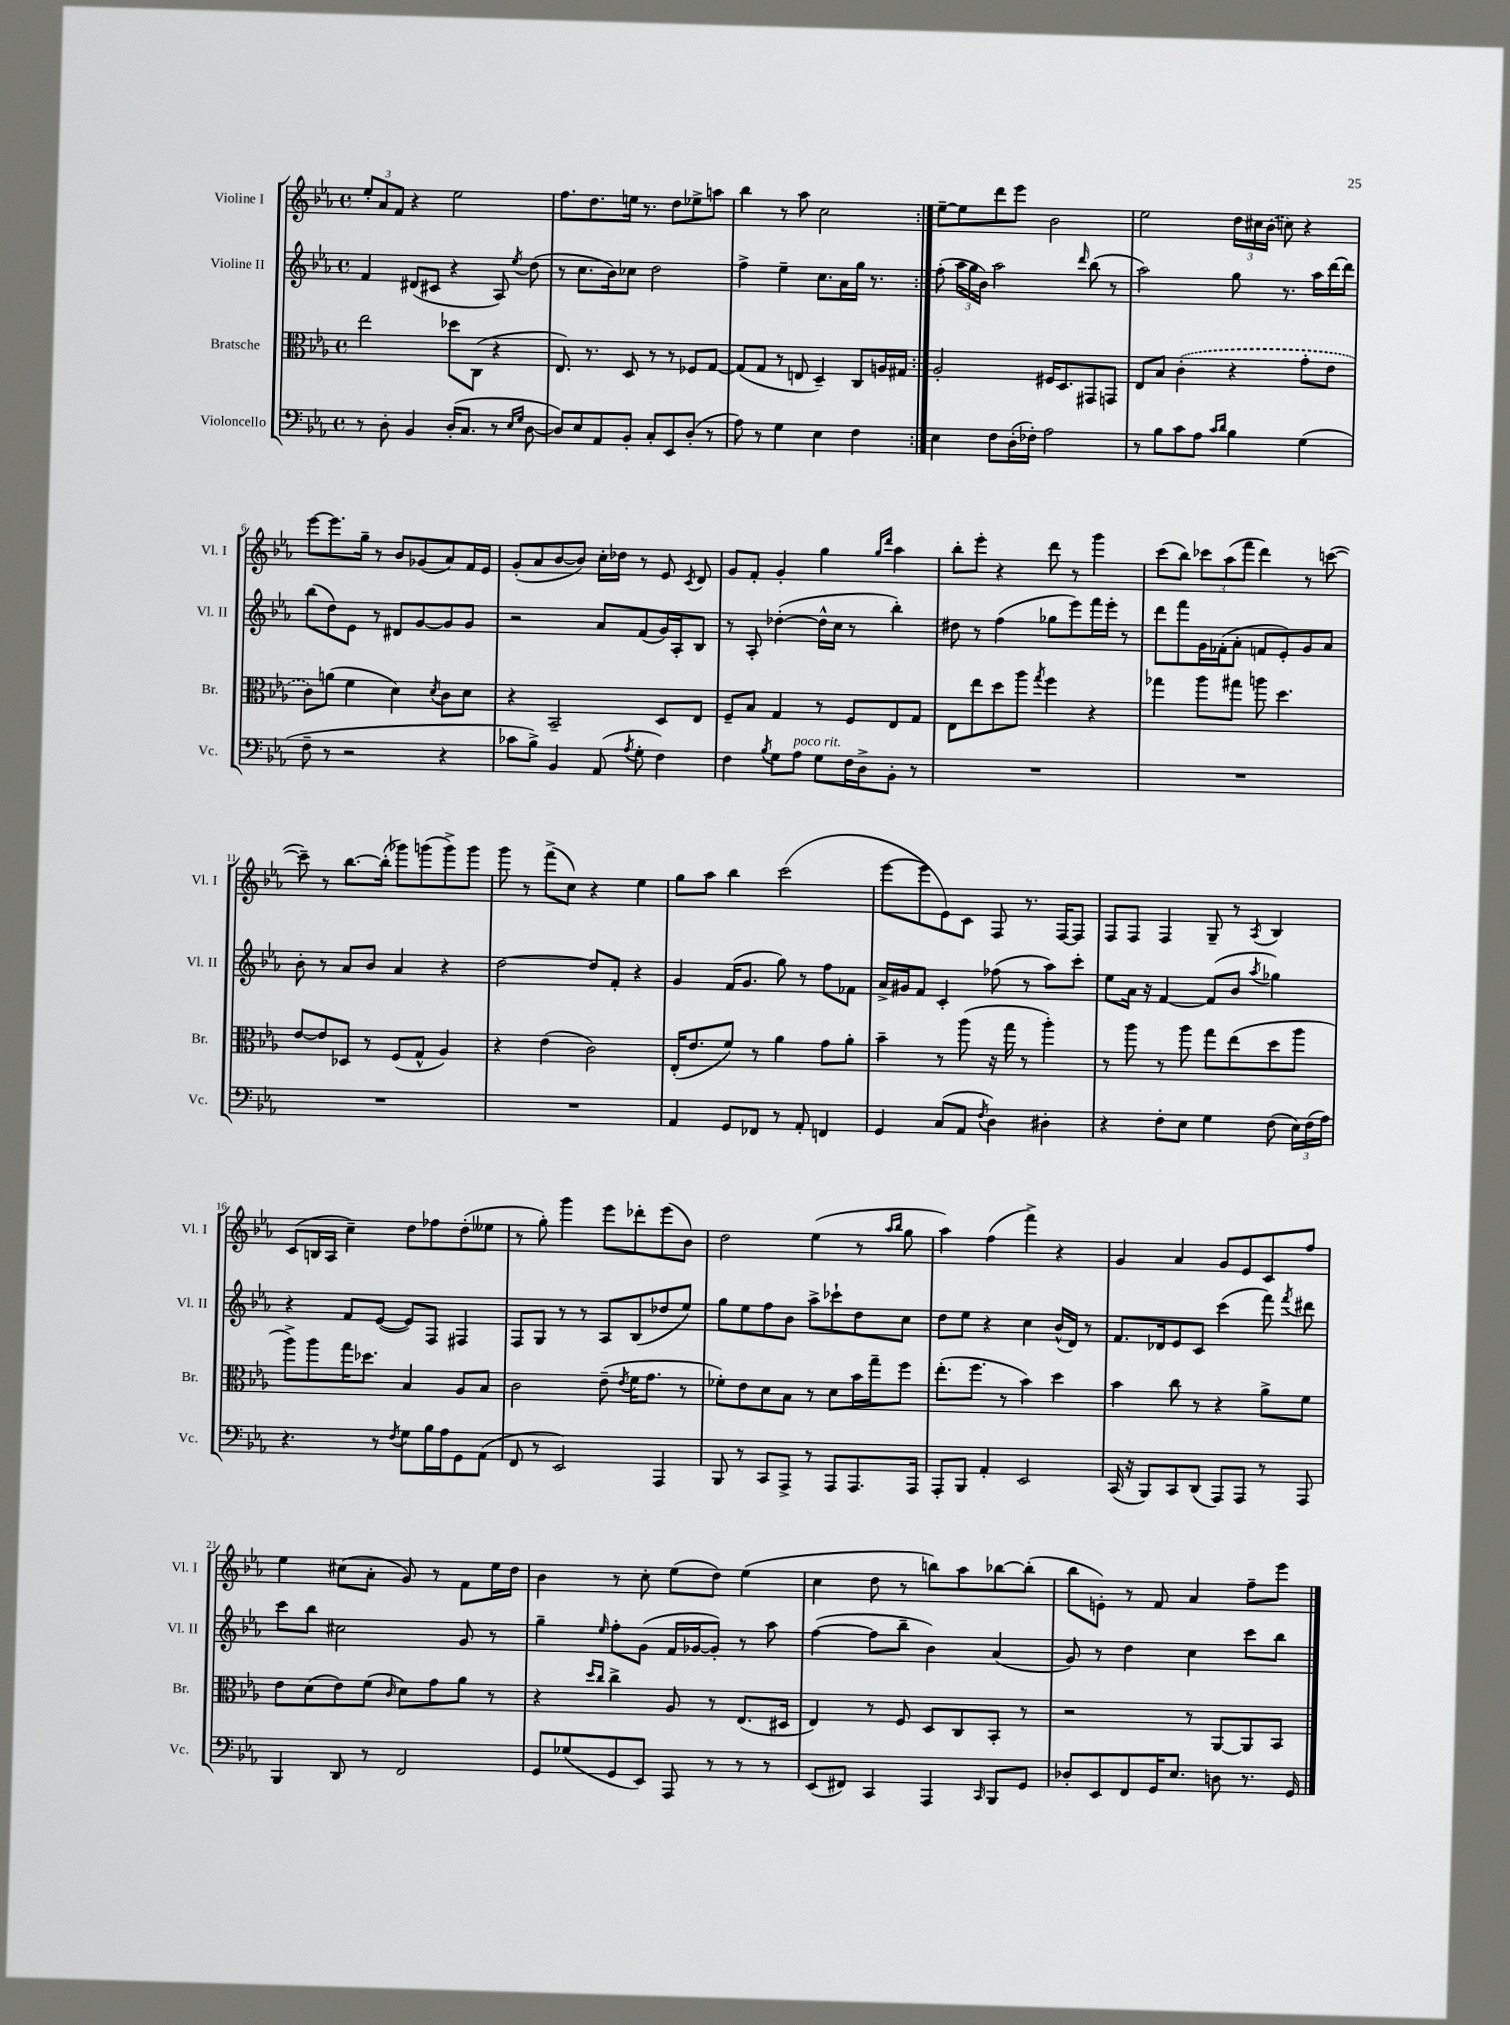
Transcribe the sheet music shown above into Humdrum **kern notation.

**kern	**kern	**kern	**kern
*part4	*part3	*part2	*part1
*staff4	*staff3	*staff2	*staff1
*I"Violoncello	*I"Bratsche	*I"Violine II	*I"Violine I
*I'Vc.	*I'Br.	*I'Vl. II	*I'Vl. I
*clefF4	*clefC3	*clefG2	*clefG2
*k[b-e-a-]	*k[b-e-a-]	*k[b-e-a-]	*k[b-e-a-]
*M4/4	*M4/4	*M4/4	*M4/4
*met(c)	*met(c)	*met(c)	*met(c)
=1	=1	=1	=1
8r	2ee-\	4f/	12ee-'/L
.	.	.	12a-/
8D'\	.	.	.
.	.	.	12f/J
4BB-/	.	(8d#X/L	4r
.	.	8c#X/J	.
(16D'/KL	8dd-X\L	4r	2ee-\
8.C/J	.	.	.
.	(8C\J	.	.
8r	4r	8A-/)	.
16qqE-/LL	.	.	.
16qqG/JJ	.	8qee-/	.
[8D\	.	(8dd\	.
=2	=2	=2	=2
8D/L])	8.E-/)	8r	8.ff\L
8E-/	.	8.cc\L	.
.	8.r	.	8.dd\
8AA-/	.	.	.
.	.	16b-\k)	.
8BB-'/J	8D/	8cc-X\J	16een\Jk
.	.	.	8.r
8C'/L	8r	2dd\	.
8EE-/	8r	.	8dd\L
(8D'/J	8F-X/L	.	8ee-X^\
8r	[8G/J	.	8aan\J
=3	=3	=3	=3
8A-\)	(8G/L]	4ff^\	4bb-\
8r	8G/J	.	.
4G\	8r	4ee-~\	8r
.	8En/	.	8aa-\
4E-\	4D~/)	8.cc\L	2cc\
.	.	16a-\L	.
4F\	8C/L	16gg\JJ	.
.	.	8.r	.
.	16An/L	.	.
.	16G#X/JJ	.	.
=4:|!	=4:|!	=4:|!	=4:|!
4E-\	2A-'/	(8ff'\	[8ee-~\L
.	.	24aa-\LL	8ee-\]
.	.	24gg\	.
.	.	24b-\JJ)	.
8F\L	.	2aa-\	8ddd\
(16D'\L	.	.	8eee-\J
16F-X'\JJ)	.	.	.
2A-\	16F#X/KL	.	2b-\
.	8.D/	.	.
.	.	16qqddd/	.
.	8GG#X/	(8bb-\	.
.	8GGn/J	8r	.
=5	=5	=5	=5
8r	8E-/L	2aa-\)	2ee-\
8B-\L	8B-/J	.	.
8c\	(4c'\	.	.
8A-\J	.	.	.
16qqc/LL	.	.	.
16qqd/JJ	.	.	.
4B-\	4r	8gg\	24dd\LL
.	.	.	24cc#X\
.	.	.	(24b-\JJ
.	.	8.r	8ccn\)
(4G\	8g'\L	.	4r
.	.	16aa-\LL	.
.	8e-\J	[16ddd\	.
.	.	16ddd\JJ]	.
!!LO:LB:g=z
=6	=6	=6	=6
8F~\	8c\L)	(8bb-\L	[8eee-\L
8r	(8an\J	8dd\)	8.eee-\]
2r	4f\	8e-\J	.
.	.	.	16gg~\Jk
.	.	8r	8r
.	4d\)	8d#X/L	8b-/L
.	.	[8g/	(8g-X/
.	8qd/	.	.
4r	8c\L	8g/]	8a-/)
.	8d\J	8g/J	16f/L
.	.	.	16e-/JJ
=7	=7	=7	=7
8c-X\L	4r	2r	(8g'/L
8B-^\J)	.	.	8a-/
4BB-/	2BB-~/	.	[8b-/
.	.	.	8b-/J])
(8AA-/	.	8a-/L	16cc'\LL
.	.	.	16dd-X\JJ
8qA-/	.	.	.
8G'\	.	(8f/	8r
4F\)	8D/L	16g/L)	8e-/
.	.	16A-'/J	.
.	.	.	8qc/
.	8E-/J	8B-/J	8d/
=8	=8	=8	=8
4F\	8F~/L	8r	8g/L
.	8B-/J	8A-'/	8f'/J
8qB-/	.	.	.
8G\L	4G/	([4dd-X'\	4g'/
!LO:TX:a:i:t=poco rit.	!	!	!
8A-\J	.	.	.
8G\L	8r	16dd-^^\LL]	4gg\
.	.	16cc\JJ	.
16F\L	8F/L	8r	.
16D^\J	.	.	.
.	.	.	16qqgg/LL
.	.	.	16qqddd/JJ
8BB-'\J	8E-/	4bb-'\)	4aa-\
8r	8G/J	.	.
=9	=9	=9	=9
1r	8E-\L	8dd#X\	8bb-'\L
.	8ee-\	8r	8eee-'\J
.	8dd\	(4ff\	4r
.	8aa-\J	.	.
.	8qgg/	.	.
.	4ff\	8gg-X\L	8ddd\
.	.	8eee-\)	8r
.	4r	16fff\L	4ggg\
.	.	16eee-'\JJ	.
.	.	8r	.
=10	=10	=10	=10
1r	4gg-X\	8ddd\L	(8ccc\L
.	.	8fff\	8bb-\J)
.	8aa-\L	16g\L	12ccc-X\L
.	.	(16f-X'\J	.
.	.	.	(12aa-\
.	8gg#X\J	8a-'\J	.
.	.	.	12fff\J
.	8aan\	8fn/L	4ddd\)
.	4.dd\	8e-'/)	.
.	.	8g/	8r
.	.	8a-/J	([8cccn\
!!LO:LB:g=z
=11	=11	=11	=11
1r	[8e-/L	8b-'\	8ccc~\])
.	8e-/]	8r	8r
.	8D-X/J	8a-/L	[8.bb-\L
.	8r	8b-/J	.
.	.	.	(16bb-'\Jk]
.	(8F/L	4a-/	8ggg-X\L)
.	8G^^/J	.	(8gggn\
.	4A-/)	4r	8ggg^\)
.	.	.	8ggg\J
=12	=12	=12	=12
1r	4r	[2dd\	8ggg\
.	.	.	8r
.	(4e-\	.	(8fff^\L
.	.	.	8cc\J)
.	2c\)	8dd/L]	4r
.	.	8f'/J	.
.	.	4r	4ee-\
=13	=13	=13	=13
4AA-/	(16E-'/KL	4g/	8gg\L
.	8.e-/	.	.
.	.	.	8aa-\J
8GG/L	8f/J)	(16f/KL	4bb-\
.	.	8.g/J	.
8FF-X/J	8r	.	.
8r	4a-\	8gg\)	(2ccc\
8AA-'/	.	8r	.
4FFn/	8g\L	8ff\L	.
.	8a-'\J	8f-X\J	.
=14	=14	=14	=14
4GG/	4b-~\	16a-^/LL	[8eee-\L
.	.	16g#X/J	.
.	.	8f/J	8eee-\]
(8C/L	8r	4c'/	8e-\)
8AA-/J	(8aa-\	.	8c\J
8qF/	.	.	.
4D\)	16r	(8ff-X\	8F/
.	16gg\	.	.
.	8r	8r	8.r
4D#X'\	4aa-'\)	8aa-\L)	.
.	.	.	[16F/KL
.	.	8ccc'\J	8F/J]
=15	=15	=15	=15
4r	8r	8ee-\L	8F/L
.	8aa-\	16a-\Jk	8F/J
.	.	16r	.
8F'\L	8r	[4f/	4F/
8E-\J	8aa-\	.	.
4G\	8gg\L	(8f/L]	8G~/
.	(8ee-\	8b-/J	8r
.	.	8qaa-/	8qA-/
(8F\	8dd\	4gg-X\)	4B-/
24E-\LL)	8aa-\J	.	.
(24F\	.	.	.
24A-\JJ)	.	.	.
!!LO:LB:g=z
=16	=16	=16	=16
4.r	8aa-^\L)	4r	(8c/L
.	8aa-\	.	16Bn/L
.	.	.	16A-/JJ
.	16gg\K	8f/L	4cc~\)
.	8.dd-X\J	.	.
8r	.	([8e-/J	.
8qF/	.	.	.
8G\L	4B-/	8e-/L])	8dd\L
16B-\L	.	8F/J	8ff-X\
16A-\J	.	.	.
8GG\	8A-/L	4F#X/	(8dd'\
(8AA-\J	8B-/J	.	8ee--X\J
=17	=17	=17	=17
8FF/	2c\	8F/L	8r
8r	.	8G/J	8gg'\)
2EE-/)	.	8r	4ggg\
.	.	8r	.
.	(8e-~\	8A-/L	8eee-\L
.	8qe-/	.	.
.	16f\KL	(8B-/	8ddd-X'\
.	8.g\J	.	.
4AAA-/	.	8dd-X/	(8eee-\
.	8r	8ee-/J)	8b-\J)
=18	=18	=18	=18
8BBB-/	8f-X'\L)	8gg\L	2dd\
8r	8e-\	8ee-\	.
8CC/L	8d\	8ff\	.
8AAA-^/J	8B-\J	8b-\J	.
8r	8r	8aa-^\L	(4ee-\
8AAA-/L	8d\L	8ccc-X`\	.
8.AAA-/	16b-\L	8dd\	8r
.	16gg~\J	.	.
.	.	.	16qqaa-/LL
.	.	.	16qqbb-/JJ
.	8ff\J	8cc\J	8gg\
16AAA-/Jk	.	.	.
=19	=19	=19	=19
8AAA-'/L	(8.ee-'\L	8dd\L	4aa-\)
8BBB-/J	.	8ee-\J	.
.	8.ff\J	.	.
4AA-'/	.	4r	(4ff\
.	8r	.	.
2EE-/	4b-\)	4cc\	4fff^\)
.	4dd\	(16b-^^/LL	4r
.	.	16d/JJ)	.
.	.	8r	.
=20	=20	=20	=20
(16CC/	4b-\	8.f/L	4g/
16r	.	.	.
8BBB-/L)	.	.	.
.	.	16d-X/k	.
8CC/	8cc\	8e-/	4a-/
(8DD/J	8r	8c/J	.
8AAA-/L)	4r	(4ccc\	8g/L
8AAA-/J	.	.	8e-/
8r	8a-^\L	8fff\)	8c/
.	.	8qfff/	.
8AAA-/	8f\J	8ddd#X\	8ff/J
!!LO:LB:g=z
=21	=21	=21	=21
4BBB-/	8e-\L	8ccc\L	4ee-\
.	(8d\	8bb-\J	.
8DD/	8e-\)	2cc#X\	(8cc#X\L
8r	(8f\J	.	8a-'\J
.	16qqc/	.	.
2FF/	8d\L)	.	8g/)
.	8g\	.	8r
.	8a-\J	8g/	8f\L
.	8r	8r	16ee-\L
.	.	.	16dd\JJ
=22	=22	=22	=22
8GG/L	4r	4gg~\	4b-\
(8G-X/	.	.	.
.	16qqdd/LL	.	.
.	16qqcc/JJ	16qqee-/	.
8GG/	4cc^\	8ff'\L	8r
8EE-/J)	.	(8g\J	8cc'\
8AAA-/	8A-/	16f/LL	(8ee-\L
.	.	[16g-X/J	.
8r	8r	8g-'/J])	8dd\J)
8r	(8.E-/L	8r	(4ee-\
8r	.	8aa-\	.
.	16D#X/Jk	.	.
=23	=23	=23	=23
(8EE-/L	4E-/)	([4ff\	4cc\
8FF#X/J)	.	.	.
4CC/	8r	8ff\L]	8dd\
.	8F/	8bb-~\J	8r
4AAA-/	8D/L	4b-\)	8bbn\L)
.	8C/	.	8aa-\
16qqCC/	.	.	.
8BBB-/L	8BB-'/J	(4a-/	[8bb-X\
8GG/J	8r	.	(8bb-'\J]
=24	=24	=24	=24
8D-X'/L	2r	8g/)	8bb-\L
8EE-/	.	8r	8en'\J)
8FF/	.	4dd\	8r
16GG/K	.	.	8f/
8.E-/J	.	.	.
.	8r	4cc\	4a-/
8Dn\	[8AA-/L	.	.
8.r	8AA-/]	8ccc\L	8ff~\L
.	8BB-/J	8bb-\J	8eee-\J
16GG/	.	.	.
==	==	==	==
*-	*-	*-	*-
